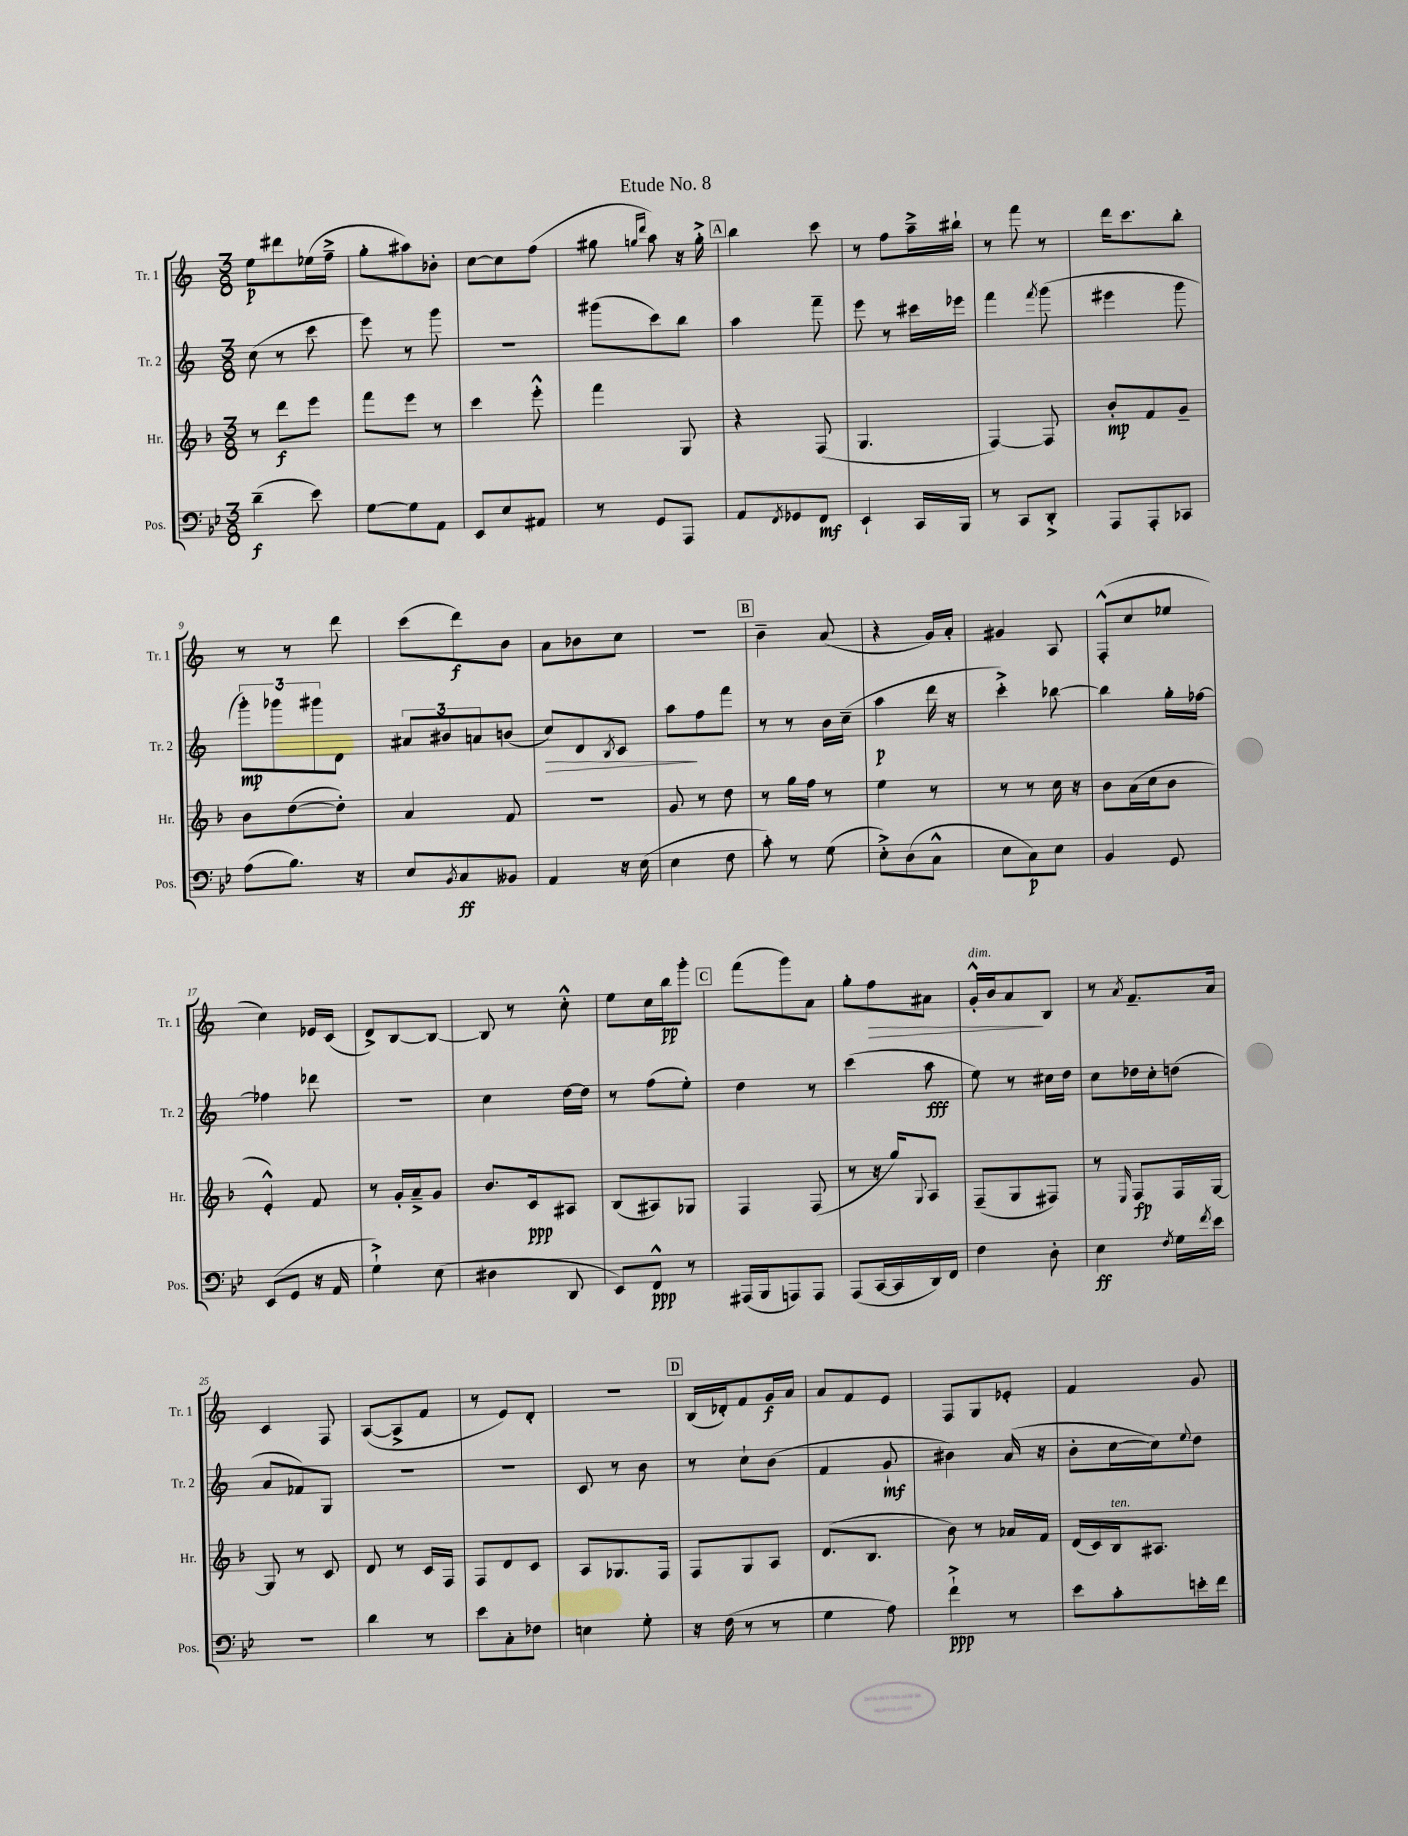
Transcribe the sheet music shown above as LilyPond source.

\header { title = "Etude No. 8" }
<<
\new StaffGroup <<
\new Staff = "s0" \with { instrumentName = "Tr. 1" shortInstrumentName = "Tr. 1" } {
    \clef treble \key c \major \numericTimeSignature \time 3/8
    e''8\p dis'''8 ees''16( f''16---> |
    g''8-. ais''8) bes'8-. |
    c''8~ c''8 f''8( |
    gis''8 \grace { g''16 d'''16 } a''8) r16 g''16-.-> |
    \mark \markup { \box "A" } b''4 c'''8 |
    r8 f''8 a''16---> bis''16-! |
    r8 f'''8 r8 |
    d'''16 c'''8. b''8-. |
    r8 r8 d'''8 |
    c'''8( d'''8\f) b'8 |
    a'8 bes'8 c''8 |
    R4. |
    \mark \markup { \box "B" } b'4-- a'8( |
    r4 g'16) a'16-. |
    gis'4 a8 |
    f8-.-^( c''8 ees''8 |
    c''4) ees'16 c'16( |
    d'8->) b8~ b8~ |
    b8 r8 c''8-.-^ |
    e''8 c''16 b''16\pp g'''8-. |
    \mark \markup { \box "C" } f'''8( g'''8) a'8 |
    g''8-. f''8\> ais'8 |
    g'16-.-^^\markup { \italic "dim." } b'16 a'8\! b8 |
    r8 \acciaccatura { a'8 } f'8.-- a'16 |
    c'4 f8 |
    a8~( a8-> f'8 |
    r8 e'8) d'8-. |
    R4. |
    \mark \markup { \box "D" } b16( des'16-.) f'8 g'16\f a'16 |
    a'8 f'8 e'8 |
    f8 g8 ees'8-. |
    f'4 g'8 \bar "|." |
}
\new Staff = "s1" \with { instrumentName = "Tr. 2" shortInstrumentName = "Tr. 2" } {
    \clef treble \key c \major \numericTimeSignature \time 3/8
    c''8( r8 c'''8 |
    e'''8) r8 g'''8 |
    R4. |
    gis'''8( c'''8) b''8 |
    \mark \markup { \box "A" } a''4 f'''8-- |
    e'''8 r8 cis'''16 ees'''16 |
    f'''4 \acciaccatura { f'''8 } g'''8( |
    eis'''4 g'''8 |
    \tuplet 3/2 { g'''8-.\mp) ges'''8 gis'''8 } d'8 |
    \tuplet 3/2 { ais'8 bis'8 a'8 } b'8( |
    c''8\>) d'8 \acciaccatura { b8 } c'8 |
    a''8\! f''8 f'''8 |
    \mark \markup { \box "B" } r8 r8 b'16 c''16--( |
    a''4\p d'''16 r16 |
    c'''4-.->) bes''8~ |
    bes''4 g''16-. fes''16~ |
    fes''4 des'''8 |
    R4. |
    c''4 d''16~ d''16 |
    r8 f''8( e''8-.) |
    \mark \markup { \box "C" } d''4 r8 |
    c'''4( a''8\fff |
    e''8) r8 cis''16 d''16 |
    c''8 des''16 c''16-. d''8( |
    a'8 fes'8) g8 |
    R4. |
    R4. |
    c'8 r8 b'8 |
    \mark \markup { \box "D" } r8 c''8-! b'8( |
    f'4 g'8-!\mf |
    bis'4) a'16( r16 |
    b'8-. c''16~ c''16) \appoggiatura { e''8 } d''8 \bar "|." |
}
\new Staff = "s2" \with { instrumentName = "Hr." shortInstrumentName = "Hr." } {
    \clef treble \key f \major \numericTimeSignature \time 3/8
    r8 d'''8\f e'''8 |
    f'''8 e'''8 r8 |
    c'''4 e'''8-.-^ |
    f'''4 g8 |
    \mark \markup { \box "A" } r4 f8( |
    g4. |
    f4~) f8 |
    bes'8-.\mp f'8 g'8-- |
    bes'8 d''8~( d''8-.) |
    a'4 f'8 |
    R4. |
    g'8 r8 d''8 |
    \mark \markup { \box "B" } r8 g''16 f''16 r8 |
    e''4 r8 |
    r8 r8 c''16 r16 |
    bes'8 a'16( c''16 bes'8 |
    e'4-.-^) f'8 |
    r8 g'16-. a'16---> g'8 |
    bes'8. c'16\ppp ais8 |
    bes8( ais8) ges8 |
    \mark \markup { \box "C" } f4 f8( |
    r8 r16 g''16) \appoggiatura { g8 } a8 |
    f8--( g8 fis8) |
    r8 \grace { e16 } f8\fp f16 g16~ |
    g8 r8 c'8 |
    d'8 r8 c'16 f16 |
    f8 d'8 c'8 |
    a8 ges8. f16 |
    \mark \markup { \box "D" } f8 g8 a8 |
    d'8.( bes8. |
    bes'8) r8 aes'16 f'16 |
    d'16( c'16) bes16^\markup { \italic "ten." } ais8. \bar "|." |
}
\new Staff = "s3" \with { instrumentName = "Pos." shortInstrumentName = "Pos." } {
    \clef bass \key bes \major \numericTimeSignature \time 3/8
    d'4--\f( ees'8) |
    g8~ g8 a,8 |
    ees,8 ees8 ais,8 |
    r8 g,8 a,,8 |
    \mark \markup { \box "A" } a,8 \acciaccatura { f,8 } ges,8 f,8\mf |
    ees,4-! c,16 bes,,16 |
    r8 c,8 d,8-.-> |
    a,,8 a,,8-. ces,8 |
    a8( bes8.) r16 |
    ees8 \acciaccatura { bes,8 } c8\ff beses,8 |
    a,4 r16 ees16( |
    ees4 f8 |
    \mark \markup { \box "B" } c'8-.) r8 g8( |
    ees8-.->) d8( c8-^ |
    ees8 c8\p) ees8 |
    bes,4 g,8 |
    ees,8( g,8 r16 a,16 |
    g4-!->) ees8( |
    dis4 d,8 |
    ees,8) f,8-^\ppp r8 |
    \mark \markup { \box "C" } ais,,16( bes,,16 a,,8) a,,8 |
    a,,8( c,16~ c,16 d,16) f,16 |
    f4 d8-. |
    ees4\ff \acciaccatura { f8 } g16 \acciaccatura { f'8 } ees'16 |
    R4. |
    d'4 r8 |
    ees'8 c8-. fes8 |
    e4 g8-. |
    \mark \markup { \box "D" } r16 f16( r8 r8 |
    g4 a8) |
    f'4-!->\ppp r8 |
    ees'8 c'8-. e'16-. f'16 \bar "|." |
}
>>
>>
